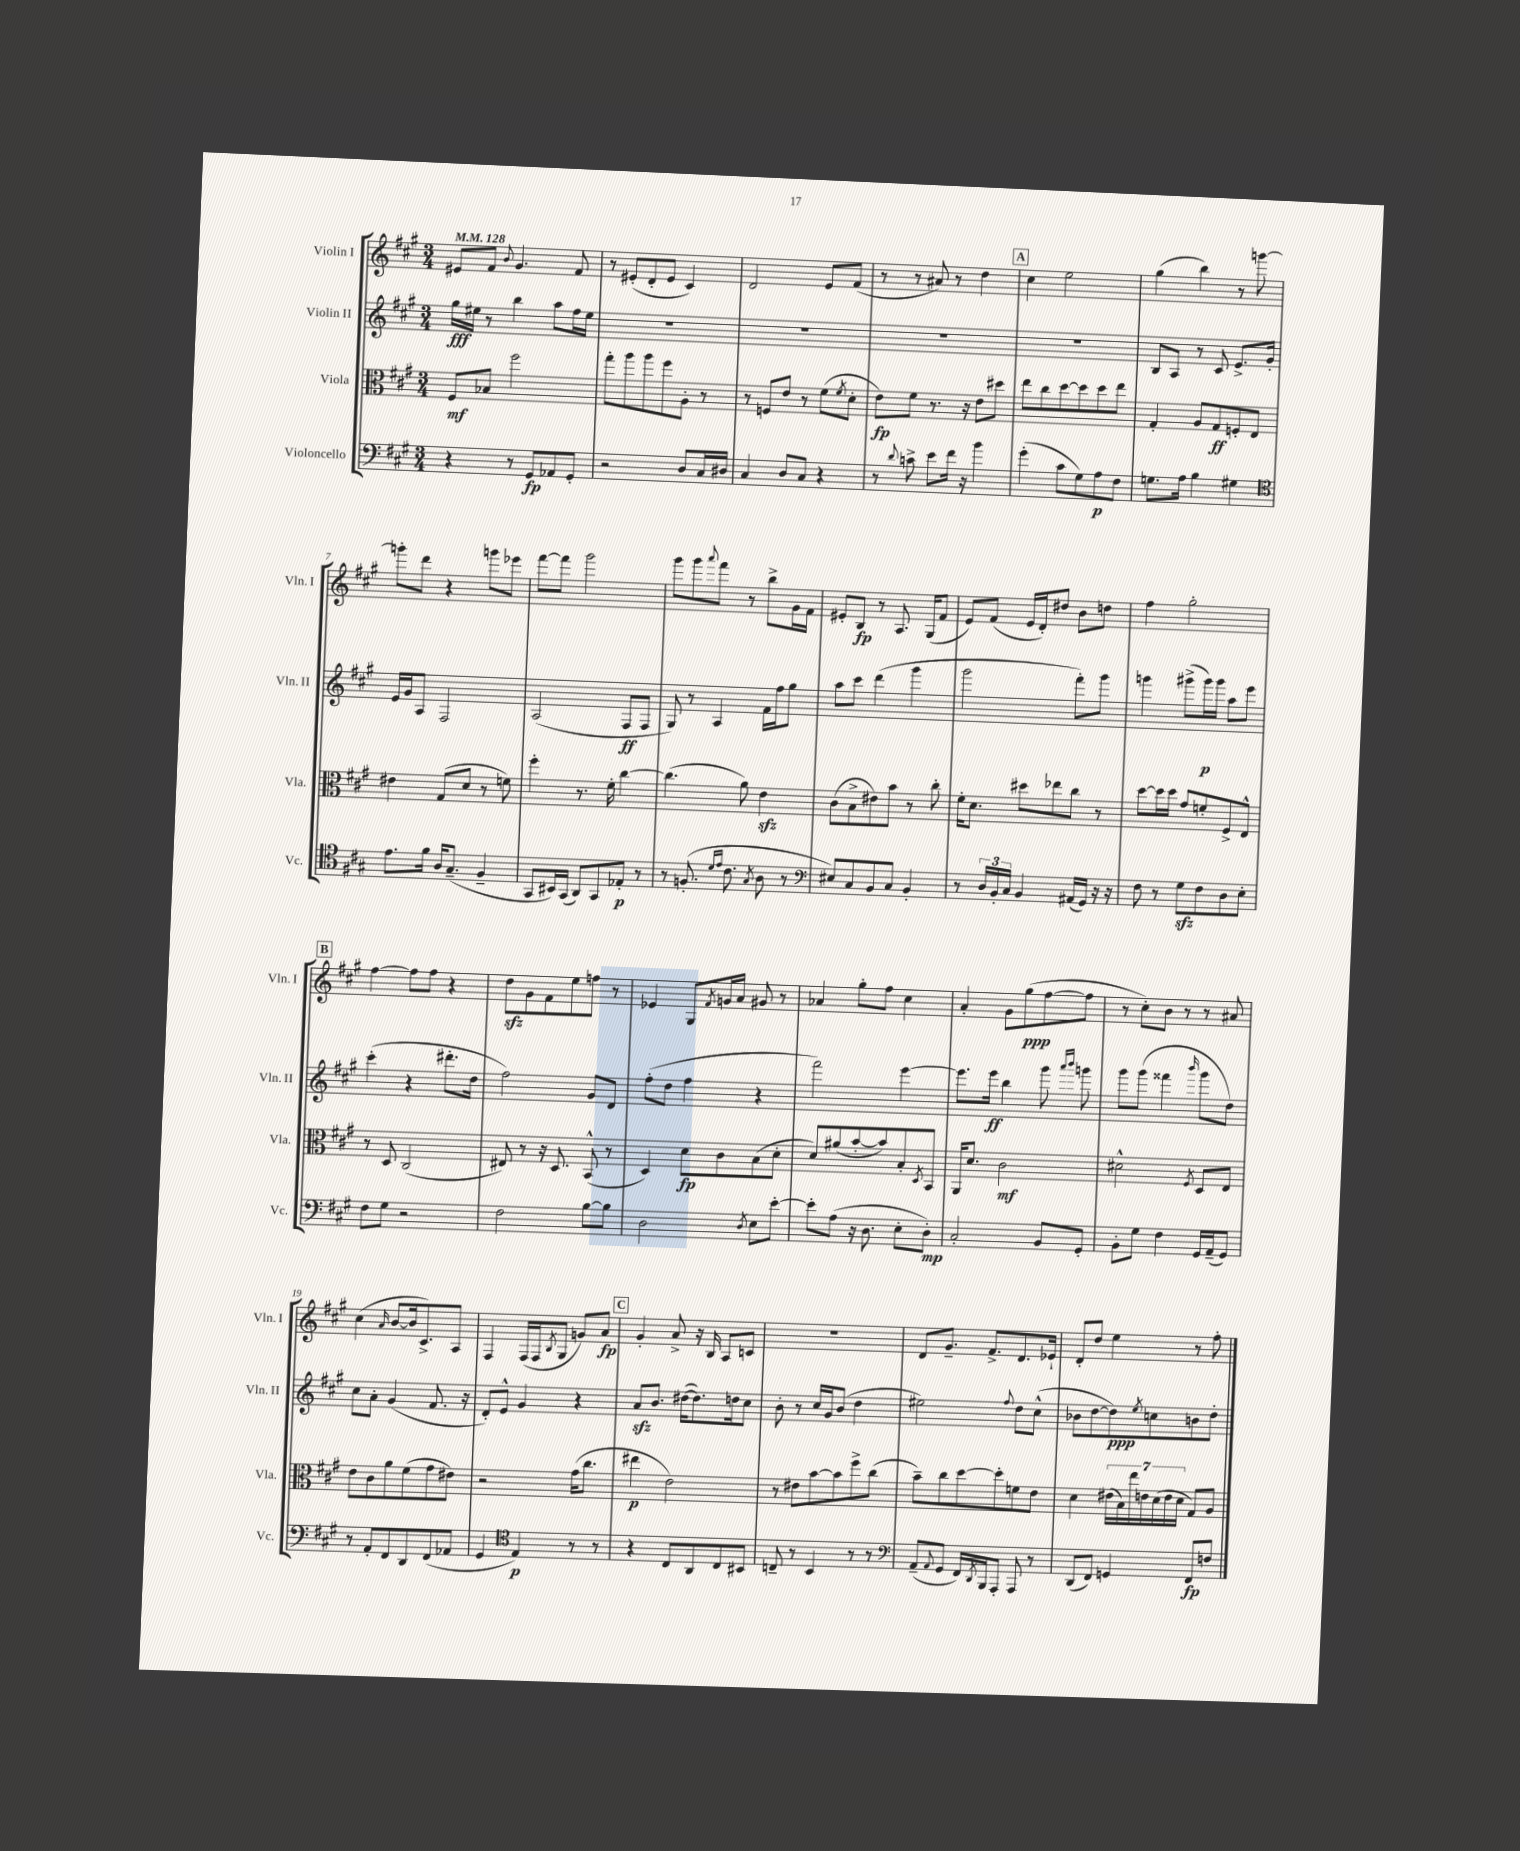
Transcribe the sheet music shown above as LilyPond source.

<<
\new StaffGroup <<
\new Staff = "s0" \with { instrumentName = "Violin I" shortInstrumentName = "Vln. I" } {
    \clef treble \key a \major \numericTimeSignature \time 3/4 \tempo 4 = 128
    eis'8 fis'8 \appoggiatura { b'8 } gis'4. fis'8 |
    r8 eis'8-.( d'8-. eis'8 cis'4) |
    d'2 e'8 fis'8( |
    r8 r8 ais'8) r8 d''4 |
    \mark \markup { \box "A" } cis''4 e''2 |
    gis''4( b''4) r8 g'''8~ |
    g'''8-. d'''8 r4 g'''8 ees'''8 |
    fis'''8~ fis'''8 gis'''2 |
    gis'''8 gis'''8 \appoggiatura { a'''8 } fis'''8 r8 b''8-> gis'16 fis'16 |
    eis'8-. b8\fp r8 a8. gis16( fis'8 |
    e'8) fis'8( e'16 d'16-.) dis''8 b'8 d''8 |
    fis''4 gis''2-. |
    \mark \markup { \box "B" } fis''4~ fis''8 fis''8 r4 |
    d''8\sfz gis'8 fis'8 e''8 f''8 r8 |
    ees'4 gis8 \acciaccatura { fis'8 } g'16 a'16 gis'8 r8 |
    aes'4 gis''8-. fis''8 cis''4 |
    a'4-. gis'8 gis''8\ppp( fis''8~ fis''8 |
    r8 cis''8-.) b'8 r8 r8 ais'8 |
    cis''4( \grace { a'16 } b'8~ b'16 cis'8.->) a8 |
    fis4 fis16( fis16 \acciaccatura { b8 } gis8 g'8) a'8\fp |
    \mark \markup { \box "C" } gis'4-. a'8-> r16 b16 a8 c'8 |
    R2. |
    d'8 gis'8.-- fis'8.-> d'8. ees'16-! |
    d'8-. d''8 e''4 r8 fis''8-. \bar "|." |
}
\new Staff = "s1" \with { instrumentName = "Violin II" shortInstrumentName = "Vln. II" } {
    \clef treble \key a \major \numericTimeSignature \time 3/4
    gis''16\fff eis''16 r8 b''4 a''8 fis''16 eis''16 |
    R2. |
    R2. |
    R2. |
    \mark \markup { \box "A" } R2. |
    b8 a8 r8 cis'8 e'8.-> gis'16-. |
    e'16 gis'16 a8 fis2 |
    a2( fis8\ff fis8 |
    gis8) r8 a4 fis'16 fis''16 gis''8 |
    a''8 cis'''8 d'''4( gis'''4 |
    gis'''2 fis'''8-.) gis'''8 |
    g'''4 gis'''8->( gis'''16\p) gis'''16 a''8 e'''8 |
    \mark \markup { \box "B" } cis'''4-.( r4 dis'''8.-. d''16 |
    fis''2) gis'8 d'8 |
    fis''8-.( d''8 fis''4 r4 |
    fis'''2) e'''4~ |
    e'''8. e'''16\ff b''4 gis'''8 \grace { a'''16 b'''16 } g'''8 |
    gis'''8 gis'''8( fisis'''4 \grace { b'''16 } gis'''8 d''8) |
    cis''8 a'8-. gis'4( fis'8. r16 |
    d'8-.) e'8-^ gis'4 r4 |
    \mark \markup { \box "C" } a'8\sfz b'8. dis''16~( dis''8.) d''16 cis''8 |
    b'8-. r8 cis''16 gis'16 b'8( d''4 |
    eis''2) \appoggiatura { fis''8 } d''8 cis''8-^( |
    bes'8 d''8~ d''8\ppp) \acciaccatura { e''8 } c''8 b'8 d''8-. \bar "|." |
}
\new Staff = "s2" \with { instrumentName = "Viola" shortInstrumentName = "Vla." } {
    \clef alto \key a \major \numericTimeSignature \time 3/4
    fis8\mf bes8 fis''2 |
    gis''8-. a''8 a''8 fis''8 a8-. r8 |
    r8 f8 e'8 r8 fis'8( \acciaccatura { fis'8 } d'8-. |
    e'8\fp) fis'8 r8. r16 e'8 dis''8 |
    \mark \markup { \box "A" } e''8 cis''8 d''8~ d''8 d''8 e''8 |
    gis4-. a8 gis8\ff f8-. e8 |
    eis'4 gis8( d'8 r8 f'8) |
    fis''4-. r8. fis'16-. cis''4~ |
    cis''4.( a'8) e'4\sfz |
    cis'8( b8-> eis'8) b'8 r8 cis''8-. |
    fis'16-. d'8. dis''8 ees''8 cis''8 r8 |
    d''8~ d''16 d''16 gis'8 f'8-. fis8-> e8-^ |
    \mark \markup { \box "B" } r8 d8 cis2( |
    eis8) r8 r16 d8. b,8-^( r8 |
    d4) d'8\fp cis'8 b8( d'8-. |
    d'8) ais'8( b'8~-. b'8) b8-. \acciaccatura { d8 } b,8 |
    a,16 d'8. cis'2\mf |
    dis'2-^ \acciaccatura { fis8 } d8 e8 |
    e'8 cis'8 a'8 fis'8( gis'8 eis'8) |
    r2 gis'16( cis''8. |
    \mark \markup { \box "C" } eis''4\p e'2) |
    r8 eis'8 b'8~ b'8 fis''8-> cis''8( |
    b'8--) cis''8 d''8~ d''8-. f'8 e'8 |
    d'4 \tuplet 7/4 { eis'16( b16) e''16 e'16 d'16( e'16 d'16 } gis8) a8 \bar "|." |
}
\new Staff = "s3" \with { instrumentName = "Violoncello" shortInstrumentName = "Vc." } {
    \clef bass \key a \major \numericTimeSignature \time 3/4
    r4 r8 gis,8\fp aes,8 gis,8-. |
    r2 d8 cis16 dis16 |
    cis4 d8 cis8 r4 |
    r8 \appoggiatura { d'8 } c'8-> e'8 fis'16 r16 b'4 |
    \mark \markup { \box "A" } gis'4-.( cis'8 gis8) a8\p fis8 |
    g8. a16 b4 gis4 |
    \clef tenor e'8. fis'16 a16 gis8.--( fis4-- |
    gis,8 bis,16) gis,16( a,8) gis,8 ees8-.\p r8 |
    r8 f8.-.( \grace { d'16 e'16 } cis'8. \acciaccatura { gis8 } a8 r8 |
    \clef bass eis8) cis8 b,8 cis8 b,4-. |
    r8 \tuplet 3/2 { d16 b,16-. cis16 } b,4 ais,16( gis,16) r16 r16 |
    fis8 r8 gis8\sfz fis8 d8 e8-. |
    \mark \markup { \box "B" } fis8 gis8 r2 |
    fis2 b8~ b8 |
    d2 \acciaccatura { d8 } e8 e'8~-. |
    e'8-. a8( r16 d8. e8-. d8-.\mp) |
    cis2-. b,8 gis,8-. |
    b,8-. gis8 fis4 gis,16 a,16--( gis,8) |
    r8 a,8-. fis,8 d,8 fis,8( aes,8 |
    gis,4 \clef tenor e4\p) r8 r8 |
    \mark \markup { \box "C" } r4 cis8 a,8 cis8 bis,8 |
    c8-- r8 b,4 r8 r8 |
    \clef bass a,8--( \appoggiatura { a,8 } gis,8 fis,16) \acciaccatura { d,8 } b,,16 a,,8-. a,,8 r8 |
    d,8( fis,8) g,4 fis,8\fp f8 \bar "|." |
}
>>
>>
